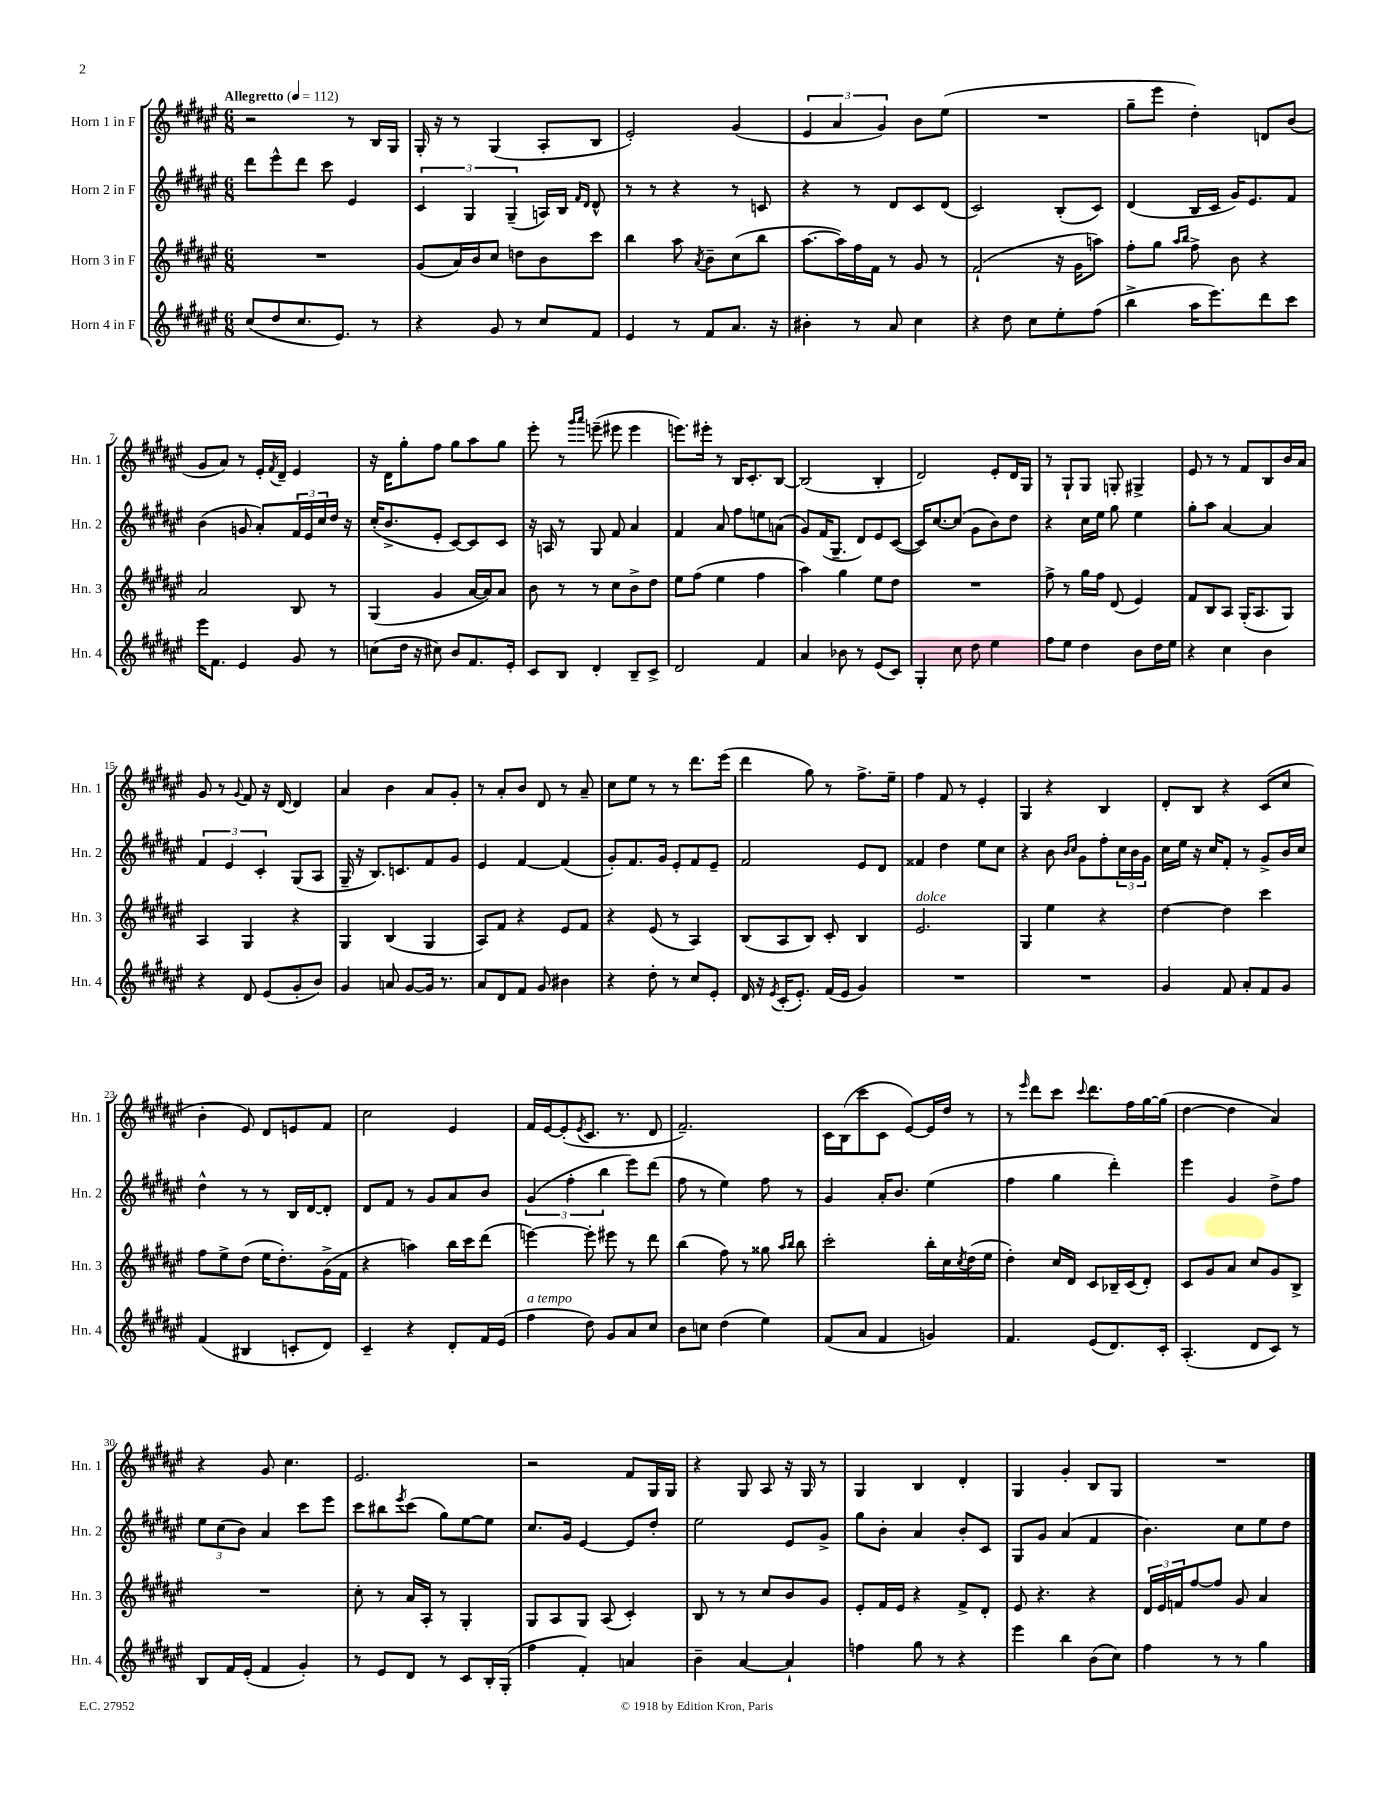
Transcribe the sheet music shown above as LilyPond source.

<<
\new StaffGroup <<
\new Staff = "s0" \with { instrumentName = "Horn 1 in F" shortInstrumentName = "Hn. 1" } {
    \clef treble \key fis \major \numericTimeSignature \time 6/8 \tempo "Allegretto" 4 = 112
    r2 r8 b16 gis16 |
    gis16-. r16 r8 gis4( ais8-. b8 |
    eis'2-.) gis'4( |
    \tuplet 3/2 { eis'4 ais'4 gis'4) } b'8 eis''8( |
    R2. |
    gis''8-- eis'''8 dis''4-.) d'8 b'8( |
    gis'8 ais'8) r8 eis'16-. \acciaccatura { fis'8 } dis'16-- eis'4 |
    r16 dis'16 gis''8-. fis''8 gis''8 ais''8 gis''8 |
    eis'''8-. r8 \grace { gis'''16 ais'''16 } e'''8--( eis'''8 eis'''4 |
    e'''8.) eis'''16-. r8 b16 cis'8.-. b8~ |
    b2( b4-. |
    dis'2) eis'8-. dis'16 gis16 |
    r8 gis8-! gis8 g8-. gis4-> |
    eis'8 r8 r8 fis'8 b8 b'16 ais'16 |
    gis'8 r8 \appoggiatura { gis'8 } fis'8 r16 dis'16~ dis'4 |
    ais'4 b'4 ais'8 gis'8-. |
    r8 ais'8-. b'8 dis'8 r8 ais'8-- |
    cis''8 eis''8 r8 r8 dis'''8. eis'''16( |
    dis'''4 gis''8) r8 fis''8.-> eis''16-- |
    fis''4 fis'8 r8 eis'4-. |
    gis4 r4 b4 |
    dis'8-. b8 r4 cis'8( cis''8 |
    b'4-. eis'8) dis'8 e'8 fis'8 |
    cis''2 eis'4 |
    fis'16 eis'16~ eis'8-.( \acciaccatura { eis'8 } cis'8. r8. dis'8 |
    fis'2.--) |
    cis'16 b16( cis'''8 cis'8 eis'8~) eis'16 dis''16 r8 |
    r8 \grace { eis'''16 } dis'''8 cis'''8 \appoggiatura { cis'''8 } dis'''8. fis''16 gis''16~ gis''16( |
    dis''4~ dis''4 ais'4) |
    r4 gis'8 cis''4. |
    eis'2. |
    r2 fis'8 gis16 gis16 |
    r4 gis8 ais8 r16 gis16 r8 |
    gis4 b4 dis'4-. |
    gis4 gis'4-. b8 gis8 |
    R2. \bar "|." |
}
\new Staff = "s1" \with { instrumentName = "Horn 2 in F" shortInstrumentName = "Hn. 2" } {
    \clef treble \key fis \major \numericTimeSignature \time 6/8
    dis'''8 eis'''8-^ dis'''8 cis'''8 eis'4 |
    \tuplet 3/2 { cis'4 gis4 gis4--( } a16) b16 \grace { fis'16 dis'16 } dis'8-^ |
    r8 r8 r4 r8 c'8 |
    r4 r8 dis'8 cis'8 dis'8( |
    cis'2) b8-.( cis'8) |
    dis'4( b16 cis'16 gis'16) eis'8. fis'8 |
    b'4( g'8 ais'8-.) \tuplet 3/2 { fis'16 eis'16 cis''16 } dis''16 r16 |
    cis''16-.( b'8.-> eis'8-. cis'8~) cis'8 cis'8 |
    r16 a16 r8 gis8 fis'8 ais'4 |
    fis'4 ais'8 fis''8 e''8 a'8( |
    gis'8) fis'16( gis8.-- dis'8) eis'8 cis'8~( |
    cis'16) cis''8.~ cis''8( gis'8 b'8) dis''8 |
    r4 cis''16 eis''16 gis''8 eis''4 |
    gis''8-. ais''8 ais'4~ ais'4 |
    \tuplet 3/2 { fis'4 eis'4 cis'4-. } gis8( ais8 |
    gis16-- r16 b8.) c'8. fis'8 gis'8 |
    eis'4 fis'4~ fis'4( |
    gis'8-.) fis'8. gis'16 eis'8-. fis'8 eis'8-- |
    fis'2 eis'8 dis'8 |
    fisis'4 dis''4 eis''8 cis''8 |
    r4 b'8 \grace { b'16 cis''16 } gis'8 fis''8-. \tuplet 3/2 { cis''16 b'16 gis'16 } |
    cis''16 eis''16 r16 cis''16 fis'8-. r8 gis'8-> b'16 cis''16 |
    dis''4-^ r8 r8 b16 dis'16~ dis'8-. |
    dis'8 fis'8 r8 gis'8 ais'8 b'8 |
    \tuplet 3/2 { gis'4( fis''4-. b''4 } eis'''8) dis'''8( |
    fis''8 r8 eis''4) fis''8 r8 |
    gis'4 ais'16-. b'8. eis''4( |
    fis''4 gis''4 dis'''4-.) |
    eis'''4 gis'4 dis''8-> fis''8 |
    \tuplet 3/2 { eis''8 cis''8( b'8) } ais'4 cis'''8 eis'''8 |
    cis'''8 bis''8 \acciaccatura { eis'''8 } cis'''8( gis''8) eis''8~ eis''8 |
    cis''8. gis'16 eis'4~ eis'8 dis''8-. |
    eis''2 eis'8 gis'8-> |
    gis''8 b'8-. ais'4 b'8-. cis'8 |
    gis8 gis'8 ais'4( fis'4 |
    b'4.) cis''8 eis''8 dis''8 \bar "|." |
}
\new Staff = "s2" \with { instrumentName = "Horn 3 in F" shortInstrumentName = "Hn. 3" } {
    \clef treble \key fis \major \numericTimeSignature \time 6/8
    R2. |
    gis'8( ais'16) b'16 cis''8 d''8 b'8 cis'''8 |
    b''4 ais''8 \acciaccatura { ais'8 } b'8-- cis''8( b''8 |
    ais''8.~ ais''16) fis''16 fis'16 r8 gis'8 r8 |
    fis'2-!( r16 gis'16 a''8) |
    fis''8-. gis''8 \grace { ais''16 b''16 } fis''8-> b'8 r4 |
    ais'2 b8 r8 |
    gis4( gis'4 ais'16~ ais'16) ais'8 |
    b'8 r8 r8 cis''8 b'8-> dis''8 |
    eis''8 fis''8( eis''4 fis''4 |
    ais''4) gis''4 eis''8 dis''8 |
    R2. |
    fis''8-> r8 gis''16 fis''16 dis'8( eis'4) |
    fis'8 b8 ais8 gis16-.( ais8. gis8) |
    ais4 gis4 r4 |
    gis4 b4( gis4 |
    ais8) fis'8 r4 eis'8 fis'8 |
    r4 eis'8( r8 ais4) |
    b8( ais8 b8) cis'8-. b4 |
    eis'2.^\markup { \italic "dolce" } |
    gis4 eis''4 r4 |
    dis''4~ dis''4 cis'''4 |
    fis''8 eis''8-> dis''8( eis''16 dis''8.-.) gis'16->( fis'16 |
    r4 a''4) b''16 cis'''16 dis'''8( |
    e'''4~) e'''8-. eis'''8 r8 dis'''8 |
    b''4( fis''8) r8 gisis''8 \grace { ais''16 b''16 } b''8 |
    cis'''2-. b''16-. cis''16 \acciaccatura { cis''8 } dis''16( eis''16 |
    dis''4-.) cis''16 dis'16 cis'8 bes16-- cis'16( dis'8-.) |
    cis'8 gis'8 ais'8 cis''8 gis'8 b8-> |
    R2. |
    cis''8-. r8 ais'16 ais16-. r8 gis4-. |
    gis8 ais8 gis8 ais8( cis'4-.) |
    b8 r8 r8 cis''8 b'8 gis'8 |
    eis'8-. fis'16 eis'16 r4 fis'8-> dis'8-. |
    eis'8 r4. r4 |
    \tuplet 3/2 { dis'16 eis'16 f'16 } fis''8~ fis''8 gis'8 ais'4 \bar "|." |
}
\new Staff = "s3" \with { instrumentName = "Horn 4 in F" shortInstrumentName = "Hn. 4" } {
    \clef treble \key fis \major \numericTimeSignature \time 6/8
    cis''8( dis''8 cis''8. eis'8.) r8 |
    r4 gis'8 r8 cis''8 fis'8 |
    eis'4 r8 fis'8 ais'8. r16 |
    bis'4-. r8 ais'8 cis''4 |
    r4 dis''8 cis''8 eis''8-. fis''8( |
    b''4-> ais''16 eis'''8.) dis'''8 cis'''8 |
    eis'''16 fis'8. eis'4 gis'8 r8 |
    c''8( dis''16 r16 cis''8) b'8 fis'8. eis'16-. |
    cis'8 b8 dis'4-. b8-- cis'8-> |
    dis'2 fis'4 |
    ais'4 bes'8 r8 eis'8( cis'8) |
    gis4-. cis''8 dis''8 eis''4 |
    fis''8 eis''8 dis''4 b'8 dis''16 eis''16 |
    r4 cis''4 b'4 |
    r4 dis'8 eis'8( gis'8-. b'8) |
    gis'4 a'8 gis'8~ gis'16 r8. |
    ais'8 dis'8 fis'8 gis'8 bis'4 |
    r4 dis''8-. r8 cis''8 eis'8-. |
    dis'16 r16 \acciaccatura { eis'8 } cis'16-.( eis'8.-.) fis'16( eis'16 gis'4) |
    R2. |
    R2. |
    gis'4 fis'8 ais'8-. fis'8 gis'8 |
    fis'4( bis4 c'8-. dis'8) |
    cis'4-- r4 dis'8-. fis'16 eis'16( |
    fis''4^\markup { \italic "a tempo" } dis''8) gis'8 ais'8 cis''8 |
    b'8 c''8 dis''4( eis''4) |
    fis'8( ais'8 fis'4 g'4) |
    fis'4. eis'8( dis'8.) cis'16-. |
    ais4.-.( dis'8 cis'8) r8 |
    b8 fis'16 eis'16-.( fis'4 gis'4-.) |
    r8 eis'8 dis'8 r8 cis'8 b16-. gis16-.( |
    fis''4 fis'4-.) a'4 |
    b'4-- ais'4~ ais'4-! |
    f''4 gis''8 r8 r4 |
    eis'''4 b''4 b'8( cis''8) |
    fis''4 r8 r8 gis''4 \bar "|." |
}
>>
>>
